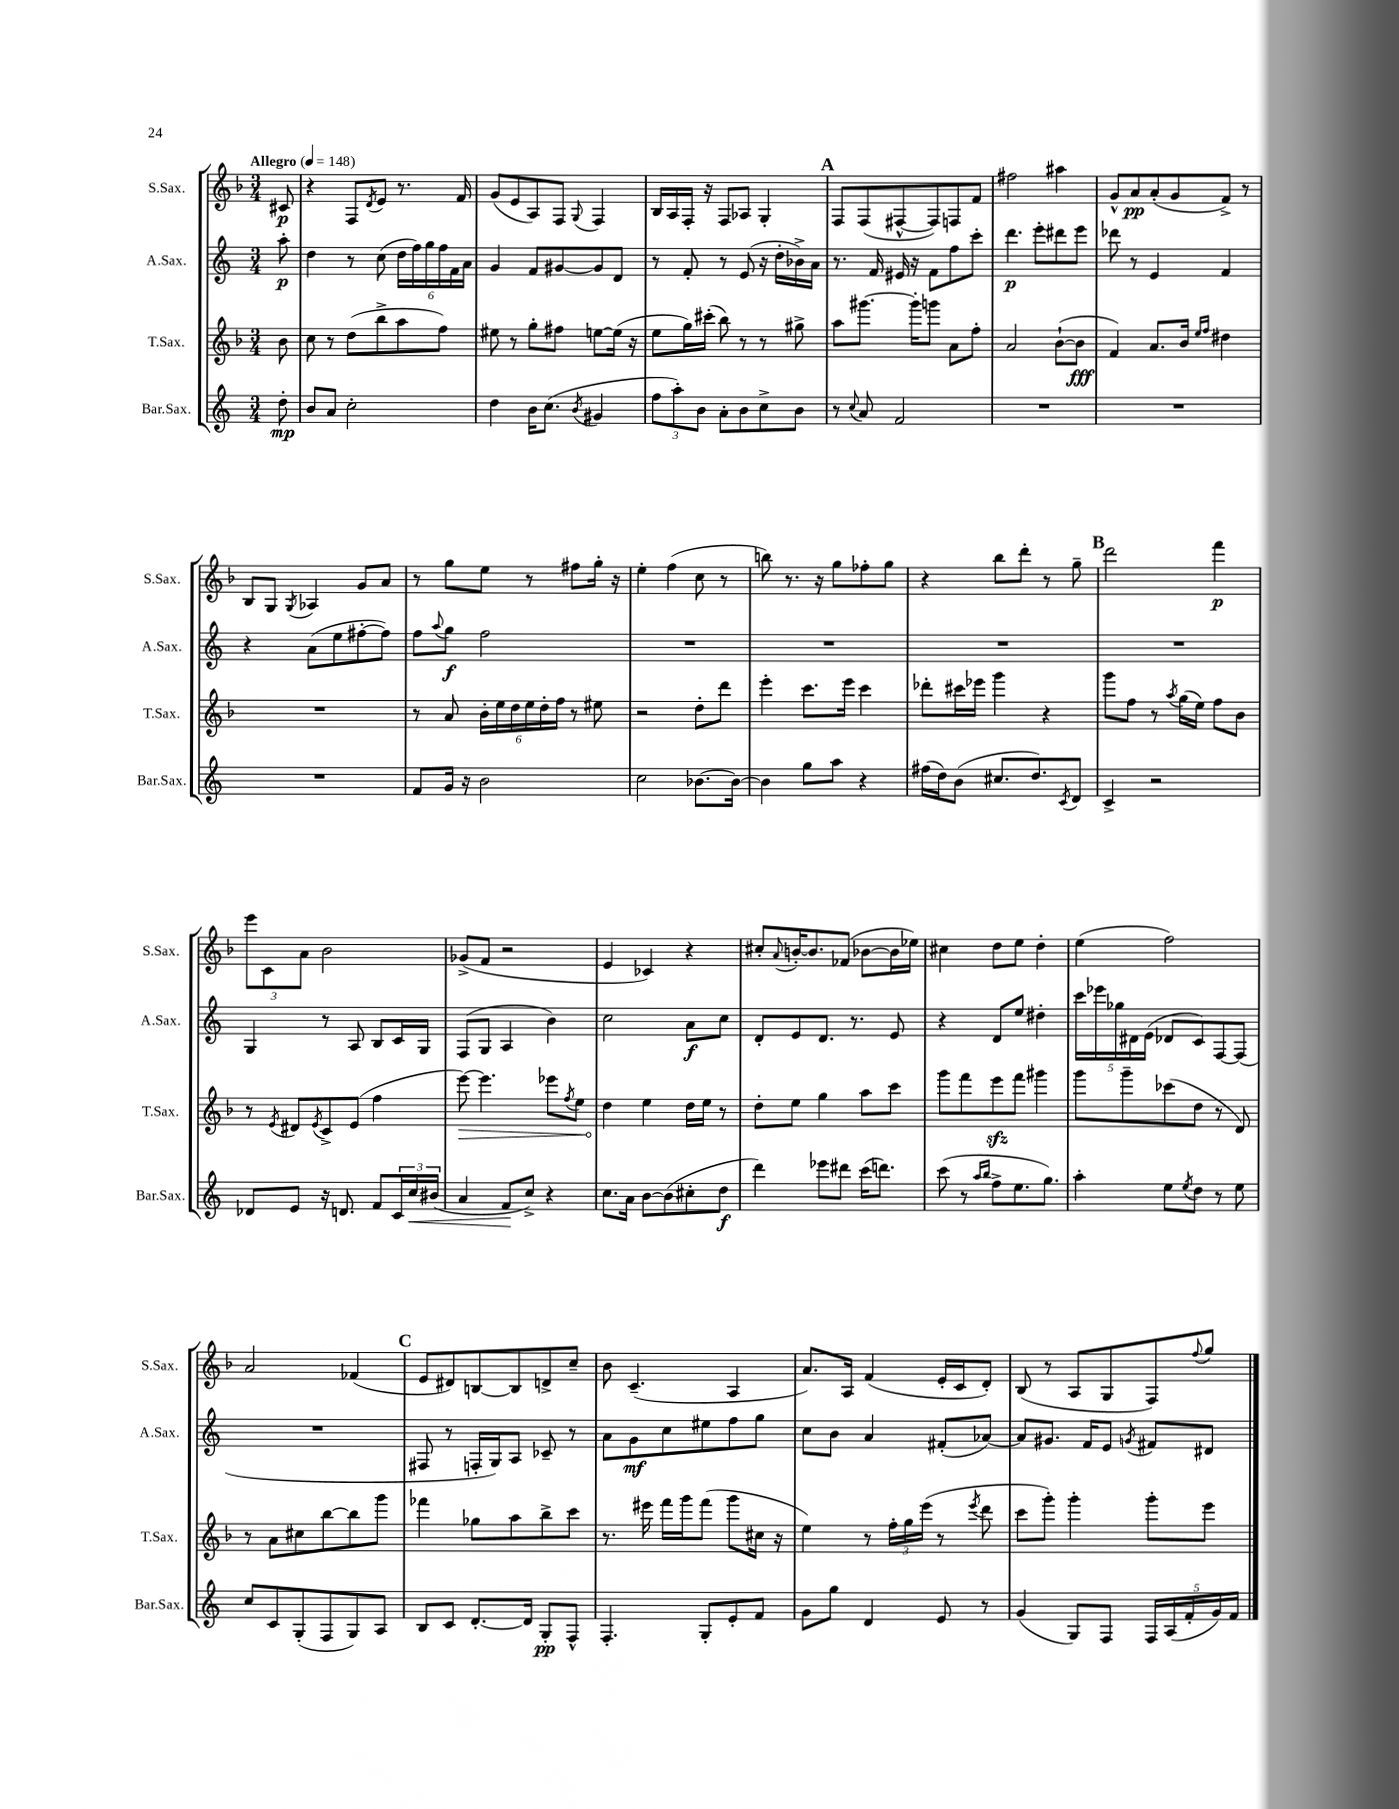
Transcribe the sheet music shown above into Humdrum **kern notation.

**kern	**kern	**kern	**kern
*staff4	*staff3	*staff2	*staff1
*clefG2	*clefG2	*clefG2	*clefG2
*k[]	*k[b-]	*k[]	*k[b-]
*M3/4	*M3/4	*M3/4	*M3/4
*MM148	*MM148	*MM148	*MM148
8dd'	8b-	8aa'	8c#
=	=	=	=
8b	8cc	4dd	4r
8a	8r	.	.
2cc'	(8dd	8r	8F
.	.	.	8qd
.	8bb-^	(8cc	8e
.	8aa	24dd	8.r
.	.	24ff)	.
.	.	24gg	.
.	8ff)	24ff	.
.	.	24f	.
.	.	.	16f
.	.	24a	.
=	=	=	=
4dd	8ee#	4g	(8g
.	8r	.	8e
16b	8gg'	8f	8A)
(8.cc	.	.	.
.	8ff#	[8g#	8F
8qb	.	.	8qqG
4g#	[8ee	8g#]	4F
.	(16ee]	8d	.
.	16r	.	.
=	=	=	=
12ff	8ee	8r	16B-
.	.	.	16A
12aa')	.	.	.
.	16gg)	8f'	16F'
12b	.	.	.
.	(16ccc#'	.	16r
8a'	8bb-)	8r	8F
8b	8r	(8e	8A-
8cc^	8r	16r	4G'
.	.	16dd'	.
8b	8gg#^	16b-^)	.
.	.	16a	.
=	=	=	=
8r	8aa	8.r	8F
8qqcc	.	.	.
8a	[8.ggg#	.	(8F
.	.	16f	.
2f	.	16e#	[8F#^^
.	16ggg#']	16r	.
.	8ggg	8f	8F#])
.	8a	8ff	8F
.	8ff'	8ccc'	8f
=	=	=	=
2.r	2a	4.ddd	2ff#
.	.	8eee'	.
.	([8b-`	8ddd#	4aa#
.	8b-]	8eee	.
=	=	=	=
2.r	4f)	8ddd-	8g^^
.	.	8r	8a
.	8.a	4e	(8a'
.	.	.	8g
.	16b-	.	.
.	16qqee	.	.
.	16qqff	.	.
.	4dd#	4f	8f^)
.	.	.	8r
=	=	=	=
2.r	2.r	4r	8B-
.	.	.	8G
.	.	.	8qG
.	.	(8a	4A-
.	.	8ee	.
.	.	[8ff#'	8g
.	.	8ff#])	8a
=	=	=	=
8f	8r	8ff	8r
.	.	8qqaa	.
16g	8a	8gg	8gg
16r	.	.	.
2b	24b-'	2ff	8ee
.	24ee	.	.
.	24dd	.	.
.	24ee	.	8r
.	24dd'	.	.
.	24ff	.	.
.	8r	.	8ff#
.	8ee#	.	16gg'
.	.	.	16r
=	=	=	=
2cc	2r	2.r	4ee'
.	.	.	(4ff
[8.b-	8dd'	.	8cc
.	8ddd	.	8r
16b-_	.	.	.
=	=	=	=
4b-]	4eee'	2.r	8bb)
.	.	.	8.r
8gg	8.ccc	.	.
.	.	.	16r
8aa	.	.	8gg
.	16eee	.	.
4r	4ccc	.	8ff-'
.	.	.	8gg
=	=	=	=
(16ff#	8ddd-'	2.r	4r
16dd)	.	.	.
(8b	16ccc#	.	.
.	16eee-	.	.
8.cc#	4ggg	.	8bb-
.	.	.	8ddd'
8.dd)	.	.	.
.	4r	.	8r
8qc	.	.	.
8d	.	.	8gg~
=	=	=	=
4c^	8ggg	2.r	2ddd
.	8ff	.	.
2r	8r	.	.
.	8qaa	.	.
.	(16gg	.	.
.	16ee)	.	.
.	8ff	.	4fff
.	8b-	.	.
=	=	=	=
8d-	8r	4G	12eee
.	.	.	12c
.	8qe	.	.
8e	8d#	.	.
.	.	.	12a
.	8qe	.	.
16r	8c^	8r	2b-
8.d	.	.	.
.	(8e	8A	.
8f	4ff	8B	.
24c	.	16c	.
24cc	.	.	.
.	.	16G	.
(24b#	.	.	.
=	=	=	=
4a	[8eee)	(8F	(8g-^
.	4.eee]	8G	8f
8f	.	4A	2r
8cc^)	.	.	.
4r	8eee-	4b)	.
.	8qff	.	.
.	8ee	.	.
=	=	=	=
8.cc	4dd	2cc	4e
16a	.	.	.
[8b	4ee	.	4c-)
(8b]	.	.	.
8cc#'	16dd	8a	4r
.	16ee	.	.
8dd	8r	8cc	.
=	=	=	=
4ddd)	8dd'	8d'	8cc#'
.	.	.	8qqa
.	8ee	8e	[16b'
.	.	.	8.b]
8eee-	4gg	8.d	.
8ddd#	.	.	(8f-
.	.	8.r	.
(16ccc	8aa	.	[8b-
8.ddd)	.	.	.
.	8ccc	8e	16b-]
.	.	.	16ee-)
=	=	=	=
(8ccc	8ggg	4r	4cc#
8r	8fff	.	.
16qqaa	.	.	.
16qqbb	.	.	.
8ff^	8eee	8d	8dd
8.ee	8fff	8ee	8ee
.	4ggg#	4dd#'	4dd'
8.gg)	.	.	.
=	=	=	=
4aa'	8ggg	20ccc	(4ee
.	.	20eee-	.
.	.	20gg-	.
.	8ggg~	.	.
.	.	20d#	.
.	.	(20e	.
8ee	(8ccc-	8d-	2ff)
8qee	.	.	.
8dd	8dd	8c)	.
8r	8r	[8F	.
8ee	8d)	(8F]	.
=	=	=	=
8cc	8r	2.r	2a
8c	8a	.	.
(8G'	8cc#	.	.
8F	[8bb-	.	.
8G)	8bb-]	.	(4f-
8A	8ggg	.	.
=	=	=	=
8B	4fff-	8F#	8e
8c	.	8r	8d#)
[8.d'	8gg-	16F'	[8B
.	.	16G)	.
.	8aa	8A	8B]
16d]	.	.	.
8G'	8bb-^	8c-~	8d^
8F^^	8ccc	8r	8cc~
=	=	=	=
4.F'	8.r	8a	8b-
.	.	8g	(4.c~
.	16eee#	.	.
.	16fff	8cc	.
.	16ggg	.	.
8G'	(8fff	8ee#	.
8e'	8ggg	8ff	4A
8f	16cc#	8gg	.
.	16r	.	.
=	=	=	=
8g	4ee)	8cc	8.a)
8gg	.	8b	.
.	.	.	16A
4d	8r	4a	(4f
.	24ff'	.	.
.	24gg	.	.
.	(24eee	.	.
8e	8r	(8f#'	16e'
.	.	.	16c
.	8qeee	.	.
8r	8ddd	[8a-)	8d')
=	=	=	=
(4g	8ccc	8a-]	(8B-
.	8ggg')	8.g#	8r
8G)	4ggg'	.	8A
.	.	16f	.
8F	.	8e	8G
.	.	8qg	.
20F	8ggg'	8f#	8F)
(20A	.	.	.
20f'	.	.	.
.	.	.	8qqff
.	8eee	8d#	8gg
20g)	.	.	.
20f	.	.	.
==	==	==	==
*-	*-	*-	*-
